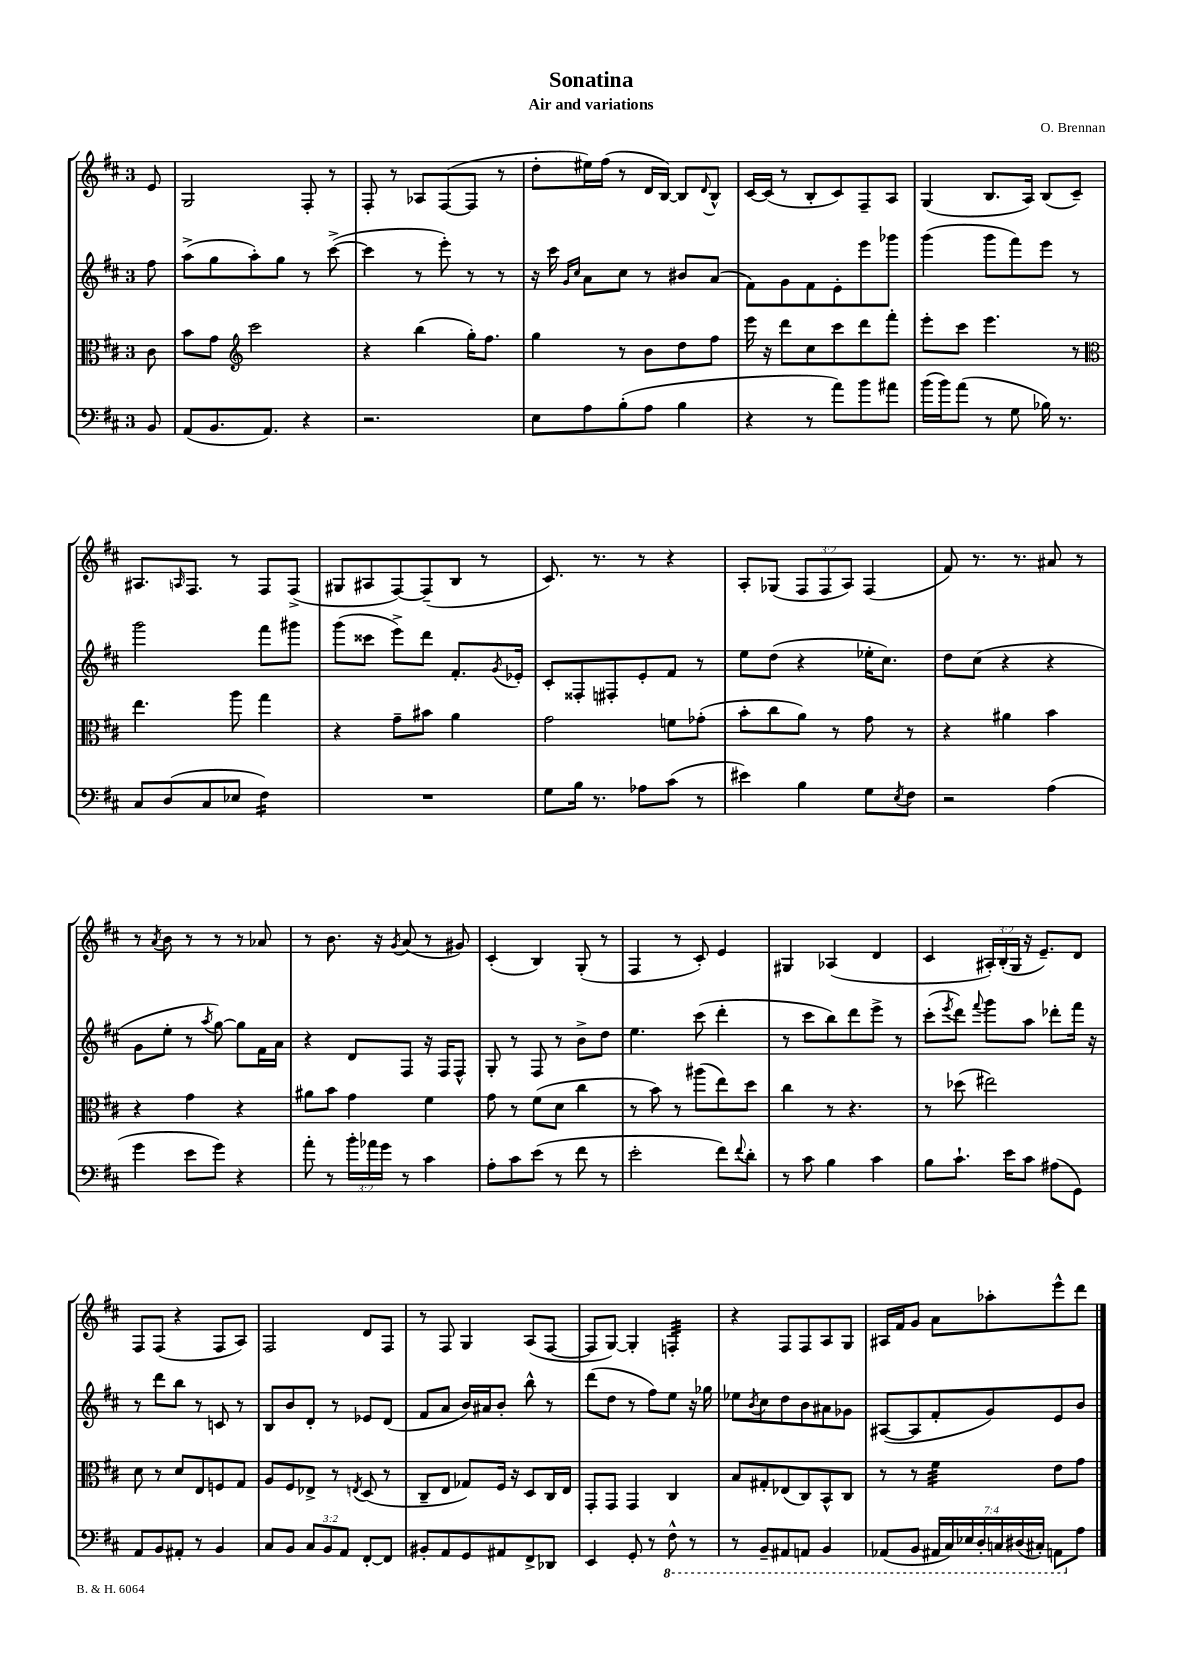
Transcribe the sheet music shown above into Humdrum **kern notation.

**kern	**kern	**kern	**kern
*staff4	*staff3	*staff2	*staff1
*clefF4	*clefC3	*clefG2	*clefG2
*k[f#c#]	*k[f#c#]	*k[f#c#]	*k[f#c#]
*M3/4	*M3/4	*M3/4	*M3/4
8BB	8c#	8ff#	8e
=	=	=	=
(8AA	8b	(8aa^	2G
8.BB	8g	8gg	.
*	*clefG2	*	*
.	2ccc#	8aa')	.
8.AA)	.	.	.
.	.	8gg	.
4r	.	8r	8F#'
.	.	([8ccc#^	8r
=	=	=	=
2.r	4r	4ccc#]	8F#'
.	.	.	8r
.	(4bb	8r	8A-
.	.	8eee')	([8F#
.	16gg')	8r	8F#]
.	8.ff#	.	.
.	.	8r	8r
=	=	=	=
8E	4gg	16r	8dd'
.	.	16ccc#	.
.	.	16qqg	.
.	.	16qqcc#	.
8A	.	8a	16ee#)
.	.	.	(16ff#
(8B'	8r	8cc#	8r
8A	8b	8r	16d
.	.	.	[16B)
4B	8dd	8b#	8B]
.	.	.	8qqd
.	8ff#	(8a	8B^^
=	=	=	=
4r	16eee	8f#)	[16c#
.	16r	.	(16c#]
.	8ddd	8g	8r
8r	8cc#	8f#	8B'
8a)	8ccc#	8e'	8c#)
8b	8ddd	8eee	8F#~
8a#	8fff#'	8ggg-	8A
=	=	=	=
(16b	8eee'	(4ggg	(4G
16b)	.	.	.
(8a	8ccc#	.	.
8r	4.eee	8ggg	8.B
8G	.	8fff#)	.
.	.	.	16A)
16B-)	.	8eee	(8B
8.r	.	.	.
.	8r	8r	8c#~)
=	=	=	=
*	*clefC3	*	*
8C#	4.ee	2ggg	8.A#
(8D	.	.	.
.	.	.	16qqA
.	.	.	8.F#
8C#	.	.	.
8E-	8aa	.	8r
4F#)	4gg	8fff#	8F#
.	.	8ggg#	(8F#^
=	=	=	=
2.r	4r	(8ggg	8G#
.	.	8ccc##	8A#
.	8g~	8eee^)	[8F#)
.	8b#	8ddd	(8F#~]
.	4a	8.f#'	8B
.	.	.	8r
.	.	8qg	.
.	.	16e-'	.
=	=	=	=
8G	2g	8c#'	8.c#)
16B	.	8F##'	.
8.r	.	.	8.r
.	.	8F#'	.
8A-	.	8e'	8r
(8c#	8f	8f#	4r
8r	(8g-'	8r	.
=	=	=	=
4e#)	8b'	8ee	8A'
.	8cc#	(8dd	(8G-
4B	8a)	4r	12F#
.	.	.	12F#
.	8r	.	.
.	.	.	12A)
8G	8g	16ee-'	(4F#
.	.	8.cc#)	.
8qE	.	.	.
8F#	8r	.	.
=	=	=	=
2r	4r	8dd	8f#)
.	.	(8cc#	8.r
.	4a#	4r	.
.	.	.	8.r
(4A	4b	4r	8a#
.	.	.	8r
=	=	=	=
4g	4r	8g	8r
.	.	.	8qa
.	.	8ee'	8b
8e	4g	8r	8r
.	.	8qaa	.
8g)	.	[8gg)	8r
4r	4r	8gg]	8r
.	.	16f#	8a-
.	.	16a	.
=	=	=	=
8a'	8a#	4r	8r
8r	8b	.	8.b
24b'	4g	8d	.
24a-	.	.	.
.	.	.	16r
24g	.	.	.
.	.	.	8qg
8r	.	8F#	(8a
4c#	4f#	16r	8r
.	.	16F#	.
.	.	8F#^^	8g#)
=	=	=	=
8A'	8g	8G'	(4c#'
8c#	8r	8r	.
(8e	(8f#	8F#	4B)
8r	8d	8r	.
8f#	4cc#	8b^	(8G'
8r	.	8dd	8r
=	=	=	=
2e'	8r	4.ee	4F#
.	8b)	.	.
.	8r	.	8r
.	(8aa#	(8ccc#	8c#')
8f#)	8ee)	4ddd'	4e
8qqf#	.	.	.
8d'	8dd	.	.
=	=	=	=
8r	4cc#	8r	4G#
8c#	.	8ccc#	.
4B	8r	8bb)	(4A-
.	4.r	8ddd	.
4c#	.	8eee^	4d
.	.	8r	.
=	=	=	=
8B	8r	(8ccc#'	4c#
.	.	8qeee	.
8.c#`	(8dd-	8ddd)	.
.	.	8qqfff#	.
.	2ee#)	8ggg	24A#')
.	.	.	(24B'
16e	.	.	.
.	.	.	24G
8c#	.	8aa	16r
.	.	.	8.e~)
(8A#	.	8ddd-'	.
8GG)	.	16fff#	8d
.	.	16r	.
=	=	=	=
8AA	8d	8r	8F#
8BB	8r	8ddd	(8F#
8AA#'	8d	8bb	4r
8r	8E	8r	.
4BB	8F	8c	8F#
.	8G	8r	8A)
=	=	=	=
8C#	8A	8B	2F#
8BB	8F#	8b	.
12C#	8E-^	8d'	.
12BB	.	.	.
.	8r	8r	.
12AA	.	.	.
.	8qE	.	.
[8FF#'	(8D	8e-	8d
8FF#]	8r	(8d	8F#
=	=	=	=
8BB#'	8C#~	8f#	8r
8AA	8E	8a	8F#
8GG	8G-)	16b)	4G
.	.	16a#	.
8AA#	16F#	8b'	.
.	16r	.	.
8FF#^	8D	8bb^^	(8A
8DD-	16C#	8r	[8F#
.	16E	.	.
=	=	=	=
4EE	8GG'	(8ddd	8F#]
.	8GG	8dd	[8G)
8GG'	4GG	8r	4G']
8r	.	8ff#)	.
8FF#^^	4C#	8ee	4F'
8r	.	16r	.
.	.	16gg-	.
=	=	=	=
8r	8B	8ee-	4r
.	.	8qb	.
8BBB~	8G#'	8cc#	.
8AAA#	(8E-	8dd	8F#
8AAA	8C#)	8b	8F#
4BBB	8BB^^	8a#	8A
.	8C#	8g-	8G
=	=	=	=
(8AAA-	8r	([8A#	16A#
.	.	.	16f#
8BBB	8r	8A#]	8g
28AAA#	4f#	8f#'	8a
28CC#)	.	.	.
28EE-	.	.	.
28DD'	.	.	.
.	.	8g)	8aa-'
28CC	.	.	.
(28DD#	.	.	.
28CC#')	.	.	.
8AAA	8e	8e	8eee^^
8A	8g	8b	8ddd
==	==	==	==
*-	*-	*-	*-
